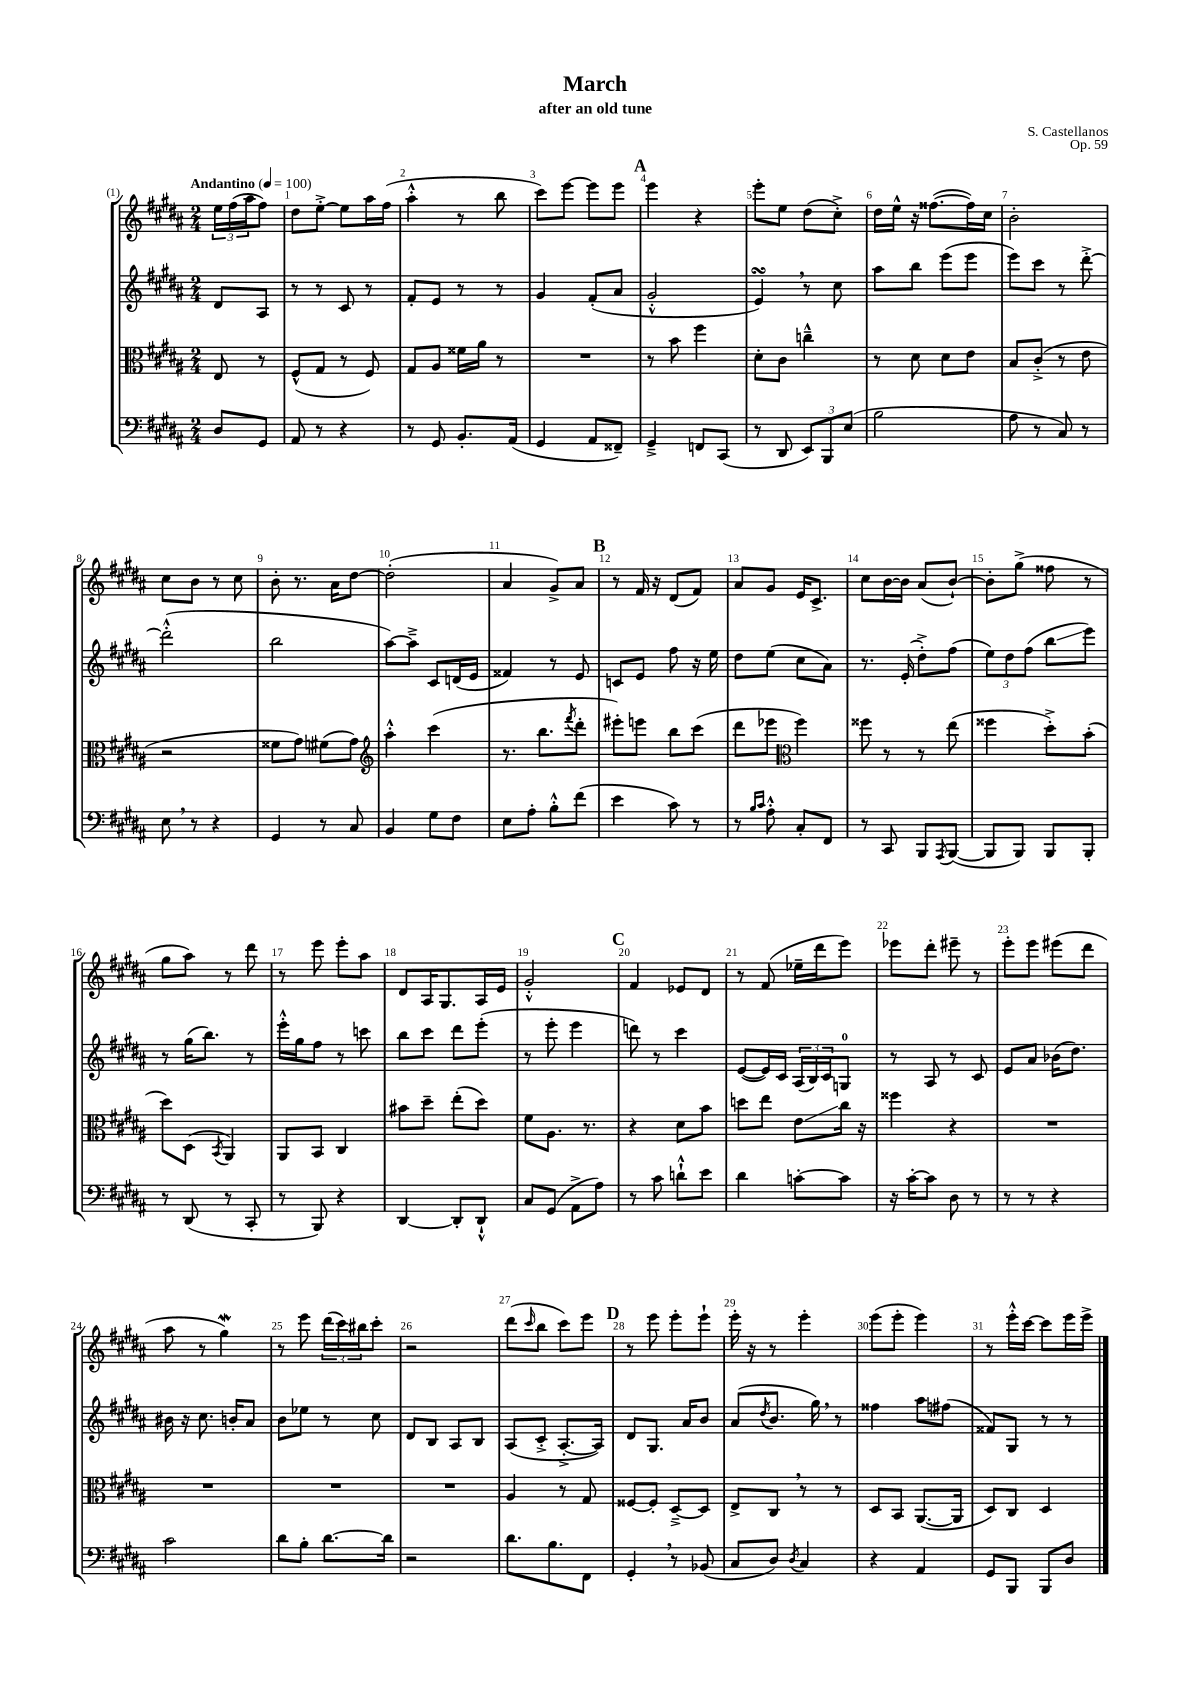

**kern	**kern	**kern	**kern
*staff4	*staff3	*staff2	*staff1
*clefF4	*clefC3	*clefG2	*clefG2
*k[f#c#g#d#a#]	*k[f#c#g#d#a#]	*k[f#c#g#d#a#]	*k[f#c#g#d#a#]
*M2/4	*M2/4	*M2/4	*M2/4
*MM100	*MM100	*MM100	*MM100
8D#/L	8E/	8d#/L	24ee\LL
.	.	.	(24ff#\
.	.	.	24aa#\J
8GG#/J	8r	8A#/J	8ff#\J)
=	=	=	=
8AA#/	(8F#^^/L	8r	8dd#\L
8r	8G#/J	8r	[8ee'^\J
4r	8r	8c#/	8ee\]L
.	8F#/)	8r	16aa#\L
.	.	.	(16ff#\JJ
=	=	=	=
8r	8G#/L	8f#'/L	4aa#'^^\
8GG#/	8A#/J	8e/J	.
8.BB'/L	16f##\LL	8r	8r
.	16a#\JJ	.	.
.	8r	8r	8bb\
(16AA#/Jk	.	.	.
=	=	=	=
4GG#/	2r	4g#/	8ccc#\L)
.	.	.	[8eee\J
8AA#/L	.	(8f#'/L	8eee\]L
8FF##~/J)	.	8a#/J	8eee\J
=	=	=	=
4GG#~^/	8r	2g#'^^/	4eee\
.	8b\	.	.
8FF/L	4ff#\	.	4r
(8CC#/J	.	.	.
=	=	=	=
8r	8d#'\L	4e/)	8eee'\L
8DD#/	8c#\J	.	8ee\J
12EE/L)	4cc~^^\	8r	(8dd#\L
12BBB/	.	.	.
.	.	8cc#\	8cc#'^\J)
(12E/J	.	.	.
=	=	=	=
2B\	8r	8aa#\L	16dd#\LL
.	.	.	16ee^^\JJ
.	8d#\	8bb\J	16r
.	.	.	([8.ff##\L
.	8d#\L	(8eee\L	.
.	8e\J	8eee\J	16ff##\]L)
.	.	.	16cc#\JJ
=	=	=	=
8A#\	8B/L	8eee\L)	2b'\
8r	(8c#'^/J	8ccc#\J	.
8C#/)	8r	8r	.
8r	8e\	[8ddd#'^\	.
=	=	=	=
8E\	2r	(2ddd#'^^\]	8cc#\L
8r	.	.	8b\J
4r	.	.	8r
.	.	.	8cc#\
=	=	=	=
4GG#/	8f##\L	2bb\	8b'\
.	8g#\J)	.	8.r
8r	(8f#\L	.	.
.	.	.	16a#\LK
8C#/	8g#\J)	.	[8dd#\J
=	=	=	=
*	*clefG2	*	*
4BB/	4aa#'^^\	[8aa#\L)	(2dd#'\]
.	.	8aa#~^\]J	.
8G#\L	(4ccc#\	8c#/L	.
8F#\J	.	(16d/L	.
.	.	16e/JJ	.
=	=	=	=
8E\L	8.r	4f##/)	4a#/
8A#'\J	.	.	.
.	8.bb\L	.	.
8B'^^\L	.	8r	8g#^/L)
.	8qfff#/	.	.
(8f#\J	8ddd#'\J	8e/	8a#/J
=	=	=	=
4e\	8eee#'\L)	8c/L	8r
.	8eee\J	8e/J	16f#/
.	.	.	16r
8c#\)	8bb\L	8ff#\	(8d#/L
8r	(8ccc#\J	16r	8f#/J)
.	.	16ee\	.
=	=	=	=
8r	8ddd#\L	8dd#\L	8a#/L
16qqB/LL	.	.	.
16qqc#/JJ	.	.	.
8A#'^^\	8eee-\J	(8ee\J	8g#/J
*	*clefC3	*	*
8C#'/L	4ff#\)	8cc#\L	16e/LK
.	.	.	8.c#^/J
8FF#/J	.	8a#\J)	.
=	=	=	=
8r	8ff##\	8.r	8cc#\L
8CC#/	8r	.	[16b\L
.	.	(16e'/	16b\]JJ
8BBB/L	8r	8dd#'^\L)	(8a#/L
8qAAA#/	.	.	.
([8BBB/J	(8ee\	(8ff#\J	[8b`/J)
=	=	=	=
8BBB/]L	4ff##\	12ee\L)	8b'\]L
.	.	12dd#\	.
8BBB/J)	.	.	(8gg#^\J
.	.	(12ff#\J	.
8BBB/L	8dd#'^\L)	8bb\L	8ff##\
8BBB'/J	(8b'\J	8eee\J)	8r
=	=	=	=
8r	8dd#\L)	8r	8gg#\L
(8DD#/	(8D#\J	(16gg#\LK	8aa#\J)
.	.	8.bb\J)	.
.	8qBB/	.	.
8r	4AA#/)	.	8r
8CC#'/	.	8r	8ddd#\
=	=	=	=
8r	8AA#/L	16eee'^^\LL	8r
.	.	16gg#\J	.
8BBB/)	8BB/J	8ff#\J	8eee\
4r	4C#/	8r	8eee'\L
.	.	8ccc\	8aa#\J
=	=	=	=
[4DD#/	8b#\L	8bb\L	8d#/L
.	8dd#~\J	8ccc#\J	16A#/K
.	.	.	8.G#/
8DD#'/]L	(8ee'\L	8ddd#\L	.
8DD#`^^/J	8dd#\J)	(8eee'\J	16A#/L
.	.	.	16e/JJ
=	=	=	=
8C#/L	8f#\L	8r	2g#'^^/
(8GG#/J	8.A#\J	8eee'\	.
8AA#^\L	.	4eee\	.
.	8.r	.	.
8A#\J)	.	.	.
=	=	=	=
8r	4r	8ddd\)	4f#/
8c#\	.	8r	.
8d`^^\L	8d#\L	4ccc#\	8e-/L
8e\J	8b\J	.	8d#/J
=	=	=	=
4d#\	8dd\L	([8e/L	8r
.	8ee\J	16e/]L)	(8f#/
.	.	16c#/JJ	.
[8c'\L	8e\L	(24A#/LL	16ee-~\LL
.	.	24B/)	.
.	.	.	16ddd#\J
.	.	24c#/J	.
8c\]J	16cc#\Jk	8G/J	8eee\J)
.	16r	.	.
=	=	=	=
16r	4ff##\	8r	8eee-\L
[16c#'\LK	.	.	.
8c#\]J	.	8A#/	8ddd#'\J
8D#\	4r	8r	8eee#~\
8r	.	8c#/	8r
=	=	=	=
8r	2r	8e/L	8eee'\L
8r	.	8a#/J	8eee\J
4r	.	(16b-\LK	(8eee#\L
.	.	8.dd#\J)	.
.	.	.	8ddd#\J
=	=	=	=
2c#\	2r	16b#\	8aa#\
.	.	16r	.
.	.	8.cc#\	8r
.	.	.	4gg#\)
.	.	16b'/LK	.
.	.	8a#/J	.
=	=	=	=
8d#\L	2r	8b\L	8r
8B'\J	.	8ee-\J	8eee\
[8.d#\L	.	8r	(24ddd#\LL
.	.	.	24ccc#\)
.	.	.	24bb#\J
.	.	8cc#\	8ccc#'\J
16d#\]Jk	.	.	.
=	=	=	=
2r	2r	8d#/L	2r
.	.	8B/J	.
.	.	8A#/L	.
.	.	8B/J	.
=	=	=	=
8.d#\L	4A#/	(8A#/L	(8ddd#\L
.	.	.	16qqccc#/
.	.	8c#'^/J	8bb\J
8.B\	.	.	.
.	8r	[8.A#'^/L	8ccc#\L)
8FF#\J	8G#/	.	8eee\J
.	.	16A#/]Jk)	.
=	=	=	=
4GG#'/	[8F##/L	8d#/L	8r
.	8F##'/]J	8.G#/J	8eee\
8r	[8D#~^/L	.	8eee'\L
.	.	16a#/LK	.
(8BB-/	8D#/]J	8b/J	8eee`\J
=	=	=	=
8C#/L	8E^/L	(8a#/L	16eee'\
.	.	.	16r
.	.	8qdd#/	.
8D#/J)	8C#/J	8.b/J	8r
8qD#/	.	.	.
4C#/	8r	.	4eee'\
.	.	16gg#\)	.
.	8r	8r	.
=	=	=	=
4r	8D#/L	4ff##\	(8eee\L
.	8BB/J	.	8eee'\J
4AA#/	([8.AA#/L	8aa#\L	4eee\)
.	.	(8ff#\J	.
.	16AA#/]Jk	.	.
=	=	=	=
8GG#/L	8D#/L)	8f##/L)	8r
8BBB/J	8C#/J	8G#/J	16eee'^^\LL
.	.	.	[16ccc#\JJ
8BBB/L	4D#/	8r	8ccc#\]L
8D#/J	.	8r	16eee\L
.	.	.	16eee^\JJ
==	==	==	==
*-	*-	*-	*-
